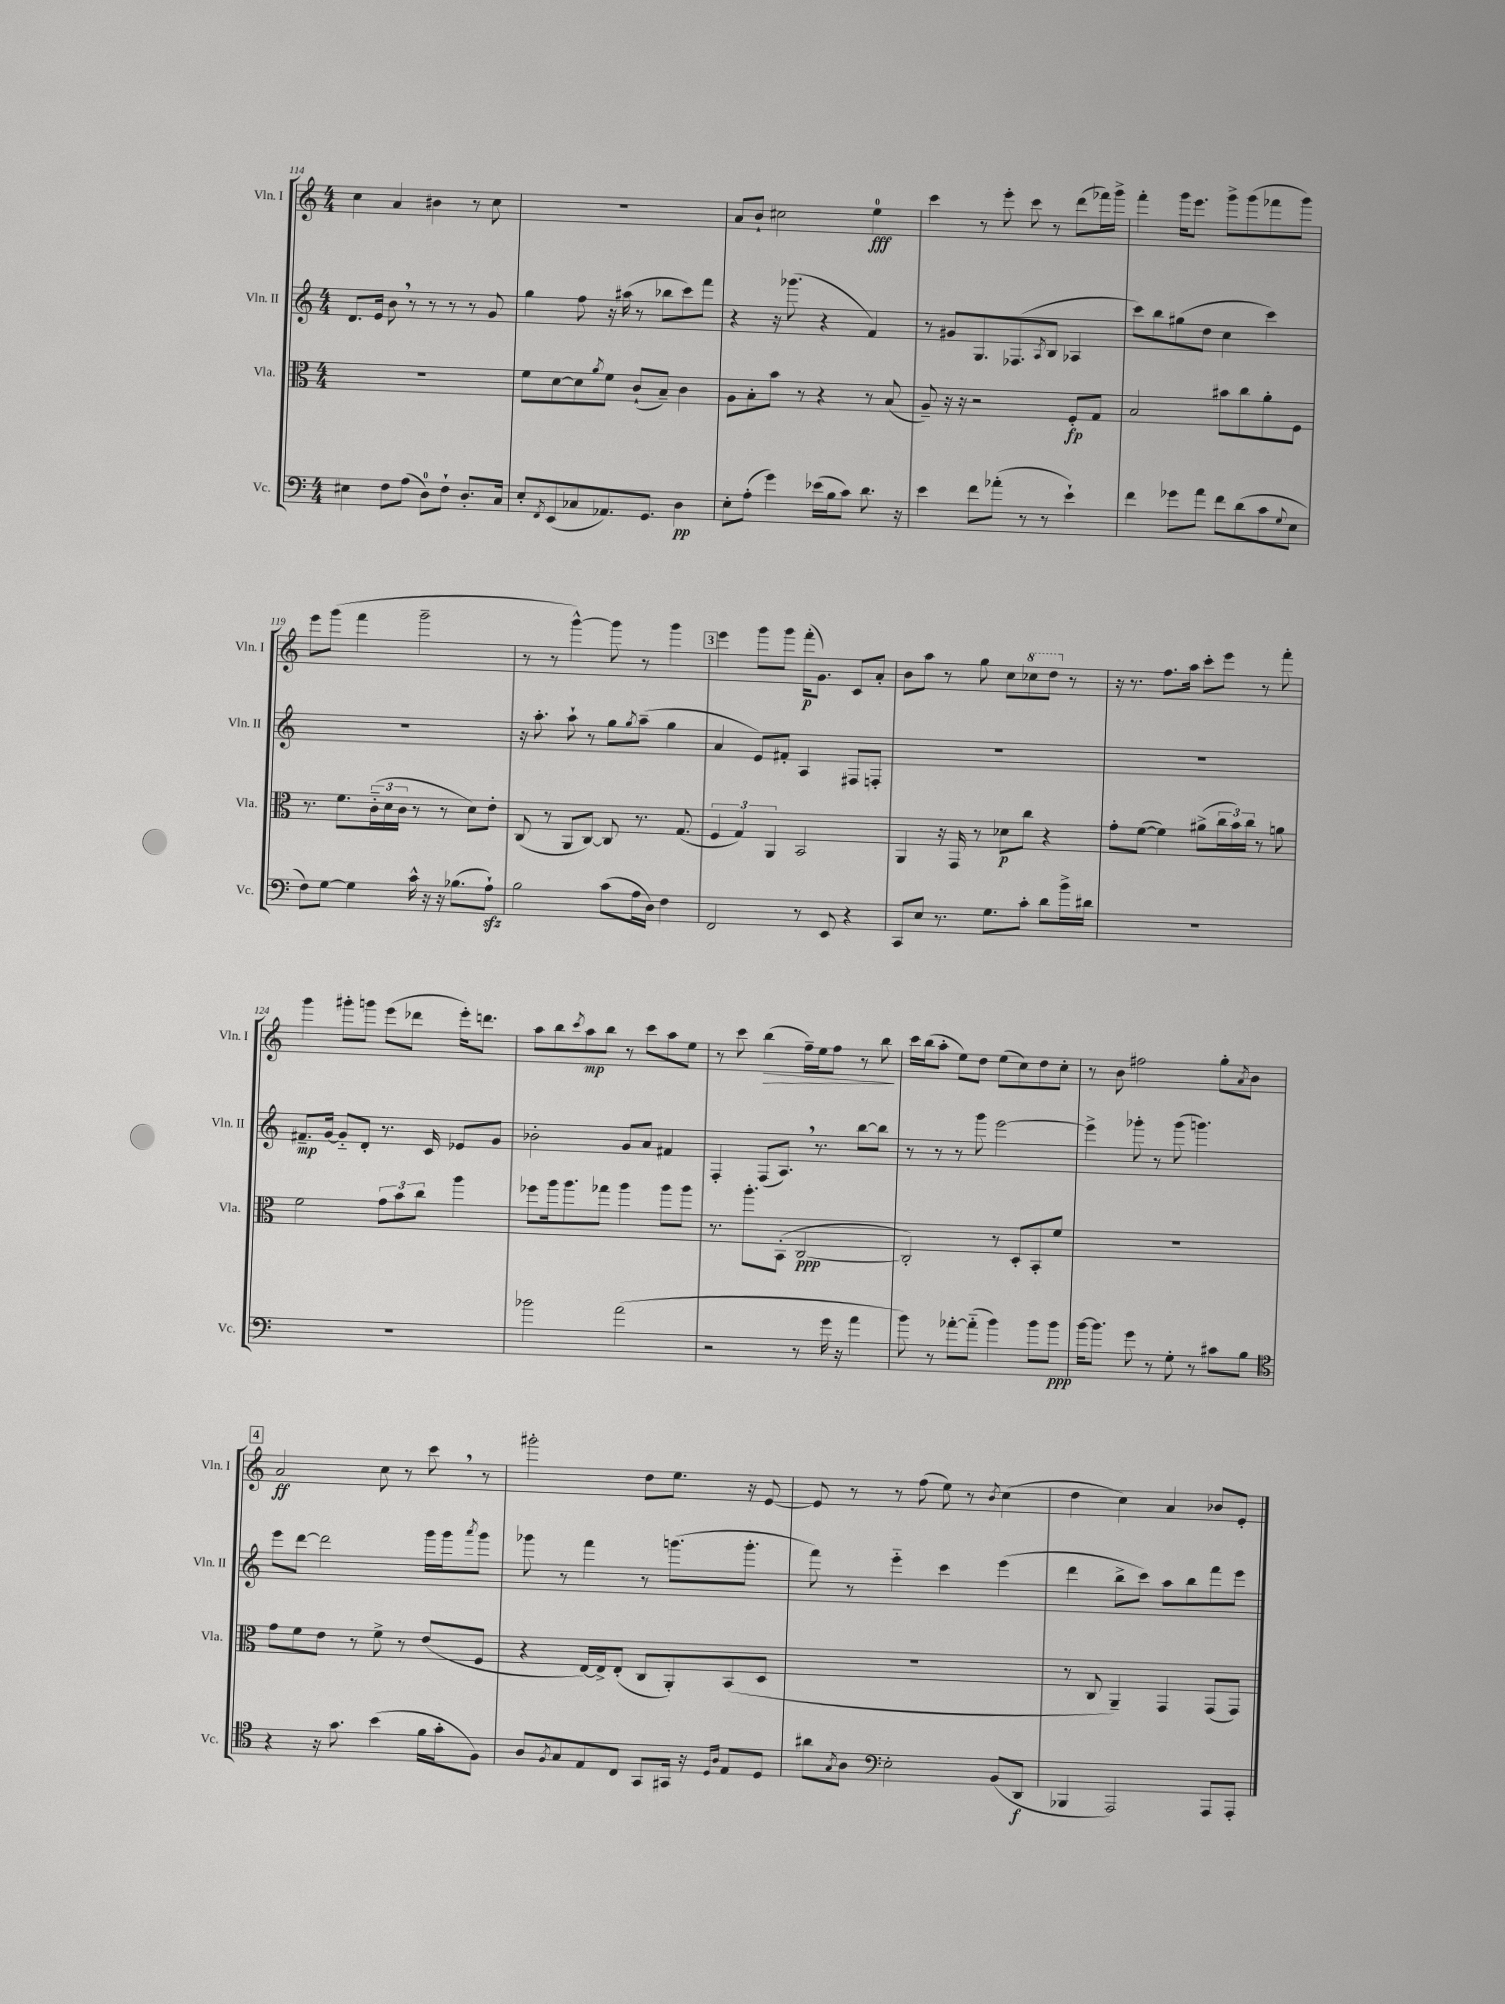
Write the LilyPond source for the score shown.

<<
\new StaffGroup <<
\new Staff = "s0" \with { instrumentName = "Vln. I" shortInstrumentName = "Vln. I" } {
    \clef treble \key c \major \numericTimeSignature \time 4/4
    c''4 a'4 bis'4 r8 c''8 |
    R1 |
    a'8 b'8-! cis''2 e''4-0\fff |
    c'''4 r8 e'''8-. c'''8 r8 d'''8( fes'''16) g'''16-> |
    f'''4-. g'''16 e'''8. g'''8-> g'''8( fes'''8 g'''8) |
    e'''8 g'''8( f'''4 g'''2-- |
    r8 r8 g'''4~-^) g'''8 r8 g'''4 |
    \mark \markup { \box "3" } e'''4 g'''8 g'''8 f'''16-.\p( g'8.) c'8 a'8-. |
    b'8 a''8 r8 g''8 c''8 \ottava #1 ces'''8 d'''8 \ottava #0 r8 |
    r16 r8. f''8. a''16 c'''8-. e'''8 r8 f'''8-. |
    g'''4 gis'''8-. g'''8 e'''8( des'''8 e'''16-.) d'''8. |
    a''8 b''8 \acciaccatura { c'''8 } a''8\mp b''8 r8 c'''8 a''8 e''8 |
    r8 c'''8 b''4\>( f''16--) e''16 f''8 r8 b''8\! |
    c'''16 b''16( a''8-. e''8) d''8 e''8( c''8) d''8 c''8-. |
    r8 b'8 fis''2 g''8-. \acciaccatura { a'8 } b'8 |
    \mark \markup { \box "4" } a'2\ff c''8 r8 c'''8 \breathe r8 |
    gis'''2-. d''8 e''8. r16 e'8~ |
    e'8 r8 r8 f''8( e''8) r8 \acciaccatura { b'8 } c''4( |
    d''4 c''4) a'4 bes'8 e'8-. \bar "|." |
}
\new Staff = "s1" \with { instrumentName = "Vln. II" shortInstrumentName = "Vln. II" } {
    \clef treble \key c \major \numericTimeSignature \time 4/4
    d'8. e'16 b'8 \breathe r8 r8 r8 r8 g'8 |
    g''4 f''8 r16 ais''16( r8 bes''8 c'''8) f'''8 |
    r4 r16 ges'''8.( r4 f'4) |
    r8 gis'8 g8. fes8.( \acciaccatura { a8 } b8 aes4 |
    c'''8) b''8 gis''8( d''8 c''4 c'''4) |
    R1 |
    r16 a''8.-. a''8-! r8 g''8 \acciaccatura { g''8 } a''8--( g''4 |
    \mark \markup { \box "3" } a'4 e'8) fis'8-. a4 fis8 f8-. |
    R1 |
    R1 |
    fis'8.--\mp g'16~ g'8-_ d'8-. r8. c'16 ees'8 g'8 |
    bes'2-. g'8 a'8 fis'4 |
    f4-. f8( a8.) \breathe r8. b''8~ b''8 |
    r8 r8 r8 g'''8 e'''2~ |
    e'''4-> ges'''8-. r8 ges'''8( g'''4.) |
    \mark \markup { \box "4" } e'''8 d'''8~ d'''2 g'''16 g'''16 \acciaccatura { a'''8 } g'''8 |
    ges'''8 r8 f'''4 r8 g'''8.( g'''8.-. |
    f'''8) r8 e'''4-_ c'''4 e'''4( |
    d'''4 b''8-> c'''8) a''8 b''8 f'''8 e'''8 \bar "|." |
}
\new Staff = "s2" \with { instrumentName = "Vla." shortInstrumentName = "Vla." } {
    \clef alto \key c \major \numericTimeSignature \time 4/4
    R1 |
    f'8 d'8~ d'8 \acciaccatura { a'8 } f'8 c'8-!( b8--) c'4 |
    a8 b8-. b'8 r8 r4 r8 b8( |
    a8--) r16 r16 r2 f8-.\fp g8 |
    b2 bis'8 c''8 a'8-. f8 |
    r8. f'8. \tuplet 3/2 { c'16-_( d'16 c'16 } r8 r8 d'8) e'8-. |
    c8( r8 a,8 c8~) c8 r8. g8.( |
    \mark \markup { \box "3" } \tuplet 3/2 { f4 g4) a,4 } b,2 |
    a,4 r16 g,16 r8 des'8\p c''8 r4 |
    g'8-. f'8~( f'4) ais'8->( \tuplet 3/2 { c''16 b'16) c''16 } r8 a'8 |
    f'2 \tuplet 3/2 { g'8 b'8 c''8 } a''4 |
    fes''8 a''16 a''8. ges''8 a''4 a''8 a''8 |
    r8. a''8.-. b,8-.( c2~\ppp |
    c2-.) r8 d8-. b,8-. f'8 |
    R1 |
    \mark \markup { \box "4" } g'8 f'8 e'8 r8 f'8-> r8 e'8( f8 |
    r4 e16~) e16-> e8-.( c8 a,8-.) b,8( d8 |
    R1 |
    r8 c8 a,4--) g,4 g,8( g,8) \bar "|." |
}
\new Staff = "s3" \with { instrumentName = "Vc." shortInstrumentName = "Vc." } {
    \clef bass \key c \major \numericTimeSignature \time 4/4
    eis4 f8 a8( d8-0) f8-! d8.-. c16 |
    e8-. \acciaccatura { f,8 } e,8( ces8 aes,8.) g,8. d4\pp |
    e8-. a8-.( g'4) ees'16( b16 c'8) d'8. r16 |
    e'4 f'8 aes'8-.( r8 r8 e'4-!) |
    f'4 ges'8 a'8 f'8 d'8( c'8 \appoggiatura { g8 } e8 |
    f8) g8~ g4 c'16-^ r16 r16 bes8.( a8-!\sfz) |
    b2 c'8( a16 d16) f4 |
    \mark \markup { \box "3" } f,2 r8 e,8 r4 |
    c,8 e8 r8. g8. c'8-. d'8 b'16-> dis'16 |
    R1 |
    R1 |
    bes'2 a'2( |
    r2 r8 g'16 r16 a'4 |
    b'8) r8 aes'8~-. aes'8-_( b'4) b'8 b'8\ppp |
    b'16~ b'8. g'8 r8 g8-. r8 cis'8 b8 |
    \mark \markup { \box "4" } \clef tenor r4 r16 g'8. b'4( f'16 g'16-. f8) |
    a8 \acciaccatura { f8 } g8 e8 c8 g,8 gis,16 r16 \grace { d16 a16 } e8 d8 |
    ais'8 \acciaccatura { g8 } a8 \clef bass e2-. b,8( d,8\f |
    bes,,4 a,,2) a,,8 a,,8-. \bar "|." |
}
>>
>>
\layout { \context { \Score currentBarNumber = #114 } }
